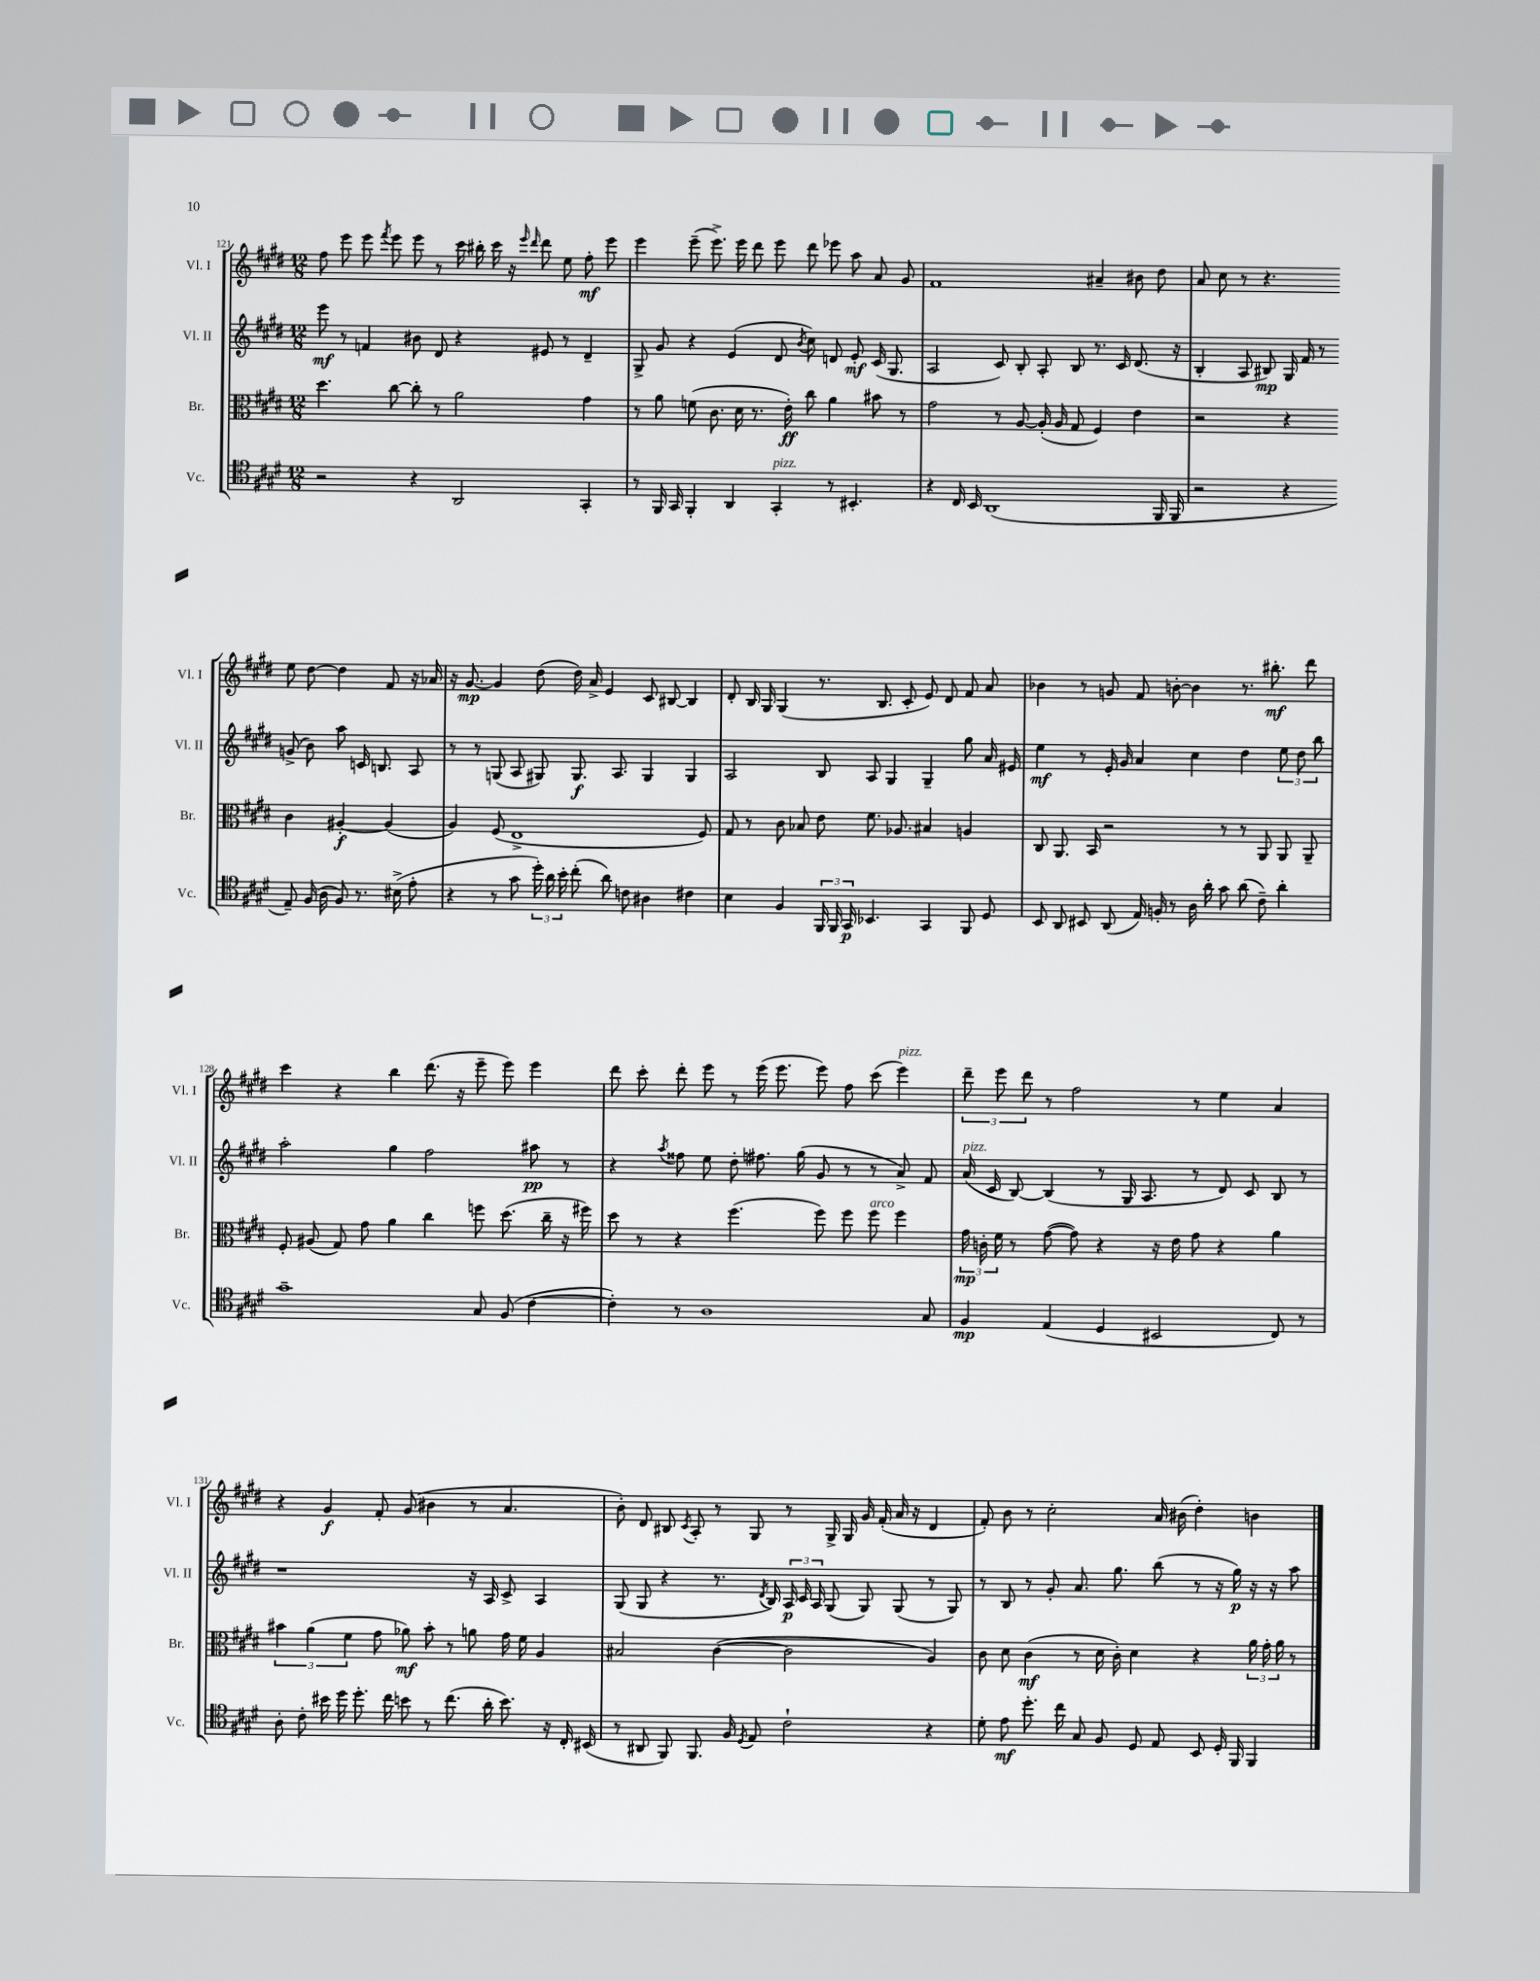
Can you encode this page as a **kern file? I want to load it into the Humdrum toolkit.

**kern	**dynam	**kern	**dynam	**kern	**dynam	**kern	**dynam
*part4	*part4	*part3	*part3	*part2	*part2	*part1	*part1
*staff4	*staff4	*staff3	*staff3	*staff2	*staff2	*staff1	*staff1
*I"Vc.	*	*I"Br.	*	*I"Vl. II	*	*I"Vl. I	*
*I'Vc.	*	*I'Br.	*	*I'Vl. II	*	*I'Vl. I	*
*clefC4	*	*clefC3	*	*clefG2	*	*clefG2	*
*k[f#c#g#d#]	*	*k[f#c#g#d#]	*	*k[f#c#g#d#]	*	*k[f#c#g#d#]	*
*M12/8	*	*M12/8	*	*M12/8	*	*M12/8	*
=121	=121	=121	=121	=121	=121	=121	=121
2r	.	4.dd#\	.	8eee\	mf	8ff#\	.
.	.	.	.	8r	.	8eee\	.
.	.	.	.	4fn/	.	8eee\	.
.	.	.	.	.	.	8qfff#/	.
.	.	[8cc#\	.	.	.	8eee\	.
4r	.	8cc#'\]	.	8b#X\	.	8eee\	.
.	.	8r	.	8d#/	.	8r	.
2AA/	.	2a\	.	4r	.	16ccc#\	.
.	.	.	.	.	.	16bb#X'\	.
.	.	.	.	.	.	16ccc#\	.
.	.	.	.	.	.	16r	.
.	.	.	.	.	.	16qqeee/	.
.	.	.	.	.	.	16qqddd#/	.
.	.	.	.	8e#X/	.	8ddd#\	.
.	.	.	.	8r	.	8ee\	.
4GG#'/	.	4g#\	.	4d#~/	.	8ff#'\	mf
.	.	.	.	.	.	8eee\	.
=122	=122	=122	=122	=122	=122	=122	=122
8r	.	8r	.	8G#^/	.	4eee\	.
16FF#/	.	8a\	.	8g#/	.	.	.
16GG#/	.	.	.	.	.	.	.
4FF#'/	.	(8fn\	.	4r	.	(8eee~\	.
.	.	8.c#\	.	.	.	8.eee^\)	.
4AA/	.	.	.	(4e/	.	.	.
.	.	16d#\	.	.	.	16eee\	.
.	.	8.r	.	.	.	8ddd#\	.
!LO:TX:a:i:t=pizz.	!	!	!	!	!	!	!
4GG#'/	.	.	.	8d#/	.	8eee\	.
.	.	16e'\)	ff	.	.	.	.
.	.	.	.	8qb/	.	.	.
.	.	8cc#\	.	8cc#\)	.	8ddd#\	.
8r	.	4a\	.	8dn/	.	8eee-X\	.
4.BB#X'/	.	.	.	8e'/	mf	8aa\	.
.	.	8b#X\	.	(16c#/	.	8a/	.
.	.	.	.	8.G#/	.	.	.
.	.	8r	.	.	.	8g#/	.
=123	=123	=123	=123	=123	=123	=123	=123
4r	.	2g#\	.	2A/	.	1f#	.
16C#/	.	.	.	.	.	.	.
16BB/	.	.	.	.	.	.	.
(1AA	.	.	.	.	.	.	.
.	.	8r	.	8c#/)	.	.	.
.	.	[8A/	.	8B'/	.	.	.
.	.	(16A'/]	.	8A'/	.	.	.
.	.	16A/	.	.	.	.	.
.	.	8G#/	.	8B/	.	.	.
.	.	4F#/)	.	8.r	.	4a#X~/	.
.	.	.	.	16c#/	.	.	.
.	.	4e\	.	(8.d#/	.	8b#X\	.
16FF#/	.	.	.	.	.	8dd#\	.
16FF#/	.	.	.	16r	.	.	.
=124	=124	=124	=124	=124	=124	=124	=124
2r	.	2r	.	4B'/	.	8a/	.
.	.	.	.	.	.	8cc#\	.
.	.	.	.	8A/	.	8r	.
.	.	.	.	8B#X/)	mp	4.r	.
4r	.	4r	.	16G#/	.	.	.
.	.	.	.	16f#/	.	.	.
.	.	.	.	8r	.	.	.
8E~/)	.	4c#\	.	(8gn^/	.	8ee\	.
(16F#/	.	.	.	8b\)	.	[8dd#\	.
16A\	.	.	.	.	.	.	.
8F#/)	.	[4A#X'/	f	8aa\	.	4dd#\]	.
8.r	.	.	.	16cn/	.	.	.
.	.	.	.	8.Bn/	.	.	.
.	.	(4A#/]	.	.	.	8f#/	.
(16B#X^\	.	.	.	.	.	.	.
8e'\	.	.	.	8A/	.	16r	.
.	.	.	.	.	.	16a-X/	.
!!LO:LB:g=z
=125	=125	=125	=125	=125	=125	=125	=125
4r	.	4A/)	.	8r	.	16r	.
.	.	.	.	.	.	[8.g#/	mp
.	.	.	.	8r	.	.	.
8r	.	(8F#/	.	(8Gn/	.	4g#/]	.
8g#\	.	1E^	.	8A/	.	.	.
24dd#'\)	.	.	.	8G#X/)	.	(8dd#\	.
24a\	.	.	.	.	.	.	.
24b'\	.	.	.	.	.	.	.
(8cc#'\	.	.	.	8.G#/	f	16dd#\)	.
.	.	.	.	.	.	16a^/	.
8a\)	.	.	.	.	.	4e/	.
.	.	.	.	8.A/	.	.	.
8cn\	.	.	.	.	.	.	.
4A#X\	.	.	.	4G#/	.	8c#/	.
.	.	.	.	.	.	[8B#X/	.
4c#X\	.	.	.	4G#/	.	4B#/]	.
.	.	8F#/)	.	.	.	.	.
=126	=126	=126	=126	=126	=126	=126	=126
4B\	.	8G#/	.	2A/	.	8d#'/	.
.	.	8r	.	.	.	16B/	.
.	.	.	.	.	.	16G#/	.
4F#/	.	8c#\	.	.	.	(4G#/	.
.	.	8B-X/	.	.	.	.	.
24FF#/	.	8e\	.	8B/	.	8.r	.
24FF#/	.	.	.	.	.	.	.
24GG#/	p	.	.	.	.	.	.
4.BB-X/	.	8.f#\	.	8A/	.	.	.
.	.	.	.	.	.	8.B/	.
.	.	.	.	4G#/	.	.	.
.	.	8.A-X/	.	.	.	.	.
.	.	.	.	.	.	8c#'/	.
4GG#/	.	4B#X/	.	4G#~/	.	8e/)	.
.	.	.	.	.	.	8d#/	.
8FF#/	.	4An/	.	8gg#\	.	8f#/	.
8D#/	.	.	.	16a/	.	8a/	.
.	.	.	.	16e#X/	.	.	.
=127	=127	=127	=127	=127	=127	=127	=127
8BB/	.	8C#/	.	4ee\	mf	4b-X\	.
8AA/	.	8.AA/	.	.	.	.	.
8BB#X/	.	.	.	8r	.	8r	.
.	.	16BB/	.	.	.	.	.
(8AA/	.	2r	.	16e'/	.	8gn/	.
.	.	.	.	16g#/	.	.	.
16E/)	.	.	.	4a/	.	8f#/	.
16Fn'/	.	.	.	.	.	.	.
8r	.	.	.	.	.	[8bn'\	.
16A\	.	.	.	4cc#\	.	4b\]	.
16a'\	.	.	.	.	.	.	.
8g#\	.	8r	.	.	.	.	.
(8a\	.	8r	.	4dd#\	.	8.r	.
8c#~\)	.	8AA/	.	.	.	.	.
.	.	.	.	.	.	8.bb#X'\	mf
4a'\	.	8AA/	.	12ee\	.	.	.
.	.	.	.	12dd#\	.	.	.
.	.	8AA~/	.	.	.	8ddd#\	.
.	.	.	.	12bb\	.	.	.
!!LO:LB:g=z
=128	=128	=128	=128	=128	=128	=128	=128
1g#~	.	8F#'/	.	2aa'\	.	4ccc#\	.
.	.	(8A#X/	.	.	.	.	.
.	.	8G#/)	.	.	.	4r	.
.	.	8g#\	.	.	.	.	.
.	.	4a\	.	4gg#\	.	4bb\	.
.	.	4cc#\	.	2ff#\	.	(8.ddd#\	.
.	.	.	.	.	.	16r	.
8G#/	.	8ffn\	.	.	.	8eee~\	.
(8F#/	.	(8.dd#\	.	.	.	8eee\)	.
[4c#\	.	.	.	8aa#X\	pp	4eee\	.
.	.	16cc#~\	.	.	.	.	.
.	.	16r	.	8r	.	.	.
.	.	16ff#X\)	.	.	.	.	.
=129	=129	=129	=129	=129	=129	=129	=129
4c#'\])	.	8dd#\	.	4r	.	8ddd#\	.
.	.	8r	.	.	.	8ccc#'\	.
.	.	.	.	8qaa/	.	.	.
8r	.	4r	.	8ff##X\	.	8ddd#'\	.
1A	.	.	.	8ee\	.	8eee\	.
.	.	(4.ff#\	.	8dd#'\	.	8r	.
.	.	.	.	8.ff#X\	.	(16eee\	.
.	.	.	.	.	.	8.eee\	.
.	.	.	.	(16gg#\	.	.	.
.	.	8ff#\)	.	8g#/	.	8eee\)	.
.	.	8ff#\	.	8r	.	8ff#\	.
!	!	!LO:TX:a:i:t=arco	!	!	!	!	!
.	.	8ff#\	.	8r	.	(8ccc#\	.
!	!	!	!	!	!	!LO:TX:a:i:t=pizz.	!
.	.	4ff#\	.	8a^/)	.	4eee\)	.
8G#/	.	.	.	8f#/	.	.	.
=130	=130	=130	=130	=130	=130	=130	=130
!	!	!	!	!LO:TX:a:i:t=pizz.	!	!	!
4F#/	mp	24g#\	mp	(16a/	.	12ddd#~\	.
.	.	24cn'\	.	.	.	.	.
.	.	.	.	16c#/	.	.	.
.	.	24f#\	.	.	.	12eee\	.
.	.	8r	.	[8B/)	.	.	.
.	.	.	.	.	.	12ddd#\	.
(4E/	.	([8g#\	.	(4B/]	.	8r	.
.	.	8g#\])	.	.	.	2ff#\	.
4D#/	.	4r	.	8r	.	.	.
.	.	.	.	16G#/	.	.	.
.	.	.	.	8.A/	.	.	.
2BB#X/	.	16r	.	.	.	.	.
.	.	16e\	.	.	.	.	.
.	.	8g#\	.	8r	.	8r	.
.	.	4r	.	8d#/)	.	4ee\	.
.	.	.	.	8c#/	.	.	.
8C#/)	.	4a\	.	8B/	.	4a/	.
8r	.	.	.	8r	.	.	.
!!LO:LB:g=z
=131	=131	=131	=131	=131	=131	=131	=131
8A'\	.	6b#X\	.	1r	.	4r	.
8c#'\	.	.	.	.	.	.	.
.	.	(6a\	.	.	.	.	.
16b#X\	.	.	.	.	.	4g#/	f
16dd#\	.	.	.	.	.	.	.
.	.	6f#\	.	.	.	.	.
8.dd#'\	.	.	.	.	.	.	.
.	.	8g#\	.	.	.	8f#'/	.
16cc#\	.	.	.	.	.	.	.
8bn\	.	8a-X\)	mf	.	.	(8g#/	.
8r	.	8b#'\	.	.	.	4b#X\	.
(8.cc#\	.	8r	.	.	.	.	.
.	.	8an\	.	16r	.	8r	.
16a'\	.	.	.	16A/	.	.	.
8.b\)	.	16g#\	.	8c#^/	.	4.a/	.
.	.	16f#\	.	.	.	.	.
.	.	4A/	.	4A/	.	.	.
16r	.	.	.	.	.	.	.
16C#'/	.	.	.	.	.	.	.
(16BB#X/	.	.	.	.	.	.	.
=132	=132	=132	=132	=132	=132	=132	=132
8r	.	2B#X/	.	(8G#/	.	8b'\)	.
8AA#X/	.	.	.	8G#/	.	8d#/	.
8FF#/)	.	.	.	4r	.	8B#X/	.
.	.	.	.	.	.	8qc#/	.
8.FF#/	.	.	.	.	.	8A'/	.
.	.	([4c#\	.	8.r	.	8r	.
16F#/	.	.	.	.	.	.	.
8qD#/	.	.	.	.	.	.	.
8E/	.	.	.	.	.	8G#/	.
.	.	.	.	8qd#/	.	.	.
.	.	.	.	16B/)	.	.	.
2c#`\	.	2c#\]	.	24A/	p	8r	.
.	.	.	.	24c#/	.	.	.
.	.	.	.	24A/	.	.	.
.	.	.	.	(8G#/	.	16G#^/	.
.	.	.	.	.	.	16G#/	.
.	.	.	.	8G#/)	.	16g#/	.
.	.	.	.	.	.	(16f#'/	.
.	.	.	.	(8G#/	.	16a/	.
.	.	.	.	.	.	16r	.
4r	.	4A/)	.	8r	.	4d#/	.
.	.	.	.	8G#/)	.	.	.
=133	=133	=133	=133	=133	=133	=133	=133
8d#'\	.	8c#\	.	8r	.	8f#'/)	.
8e\	mf	8d#\	.	8B/	.	8b\	.
8.dd#'\	.	(4c#\	mf	8r	.	8r	.
.	.	.	.	8g#'/	.	2cc#'\	.
16cc#\	.	.	.	.	.	.	.
8G#/	.	8r	.	8.a/	.	.	.
8F#/	.	16d#\	.	.	.	.	.
.	.	16c#'\)	.	8.gg#\	.	.	.
8D#/	.	4d#\	.	.	.	.	.
8E/	.	.	.	(8bb\	.	16a/	.
.	.	.	.	.	.	(16b#X\	.
8BB/	.	4r	.	8r	.	4dd#'\)	.
16D#'/	.	.	.	16r	.	.	.
16FF#/	.	.	.	16gg#\)	p	.	.
4FF#/	.	24a\	.	16r	.	4bn\	.
.	.	24g#'\	.	.	.	.	.
.	.	.	.	16r	.	.	.
.	.	24a\	.	.	.	.	.
.	.	8r	.	8aa\	.	.	.
==	==	==	==	==	==	==	==
*-	*-	*-	*-	*-	*-	*-	*-
